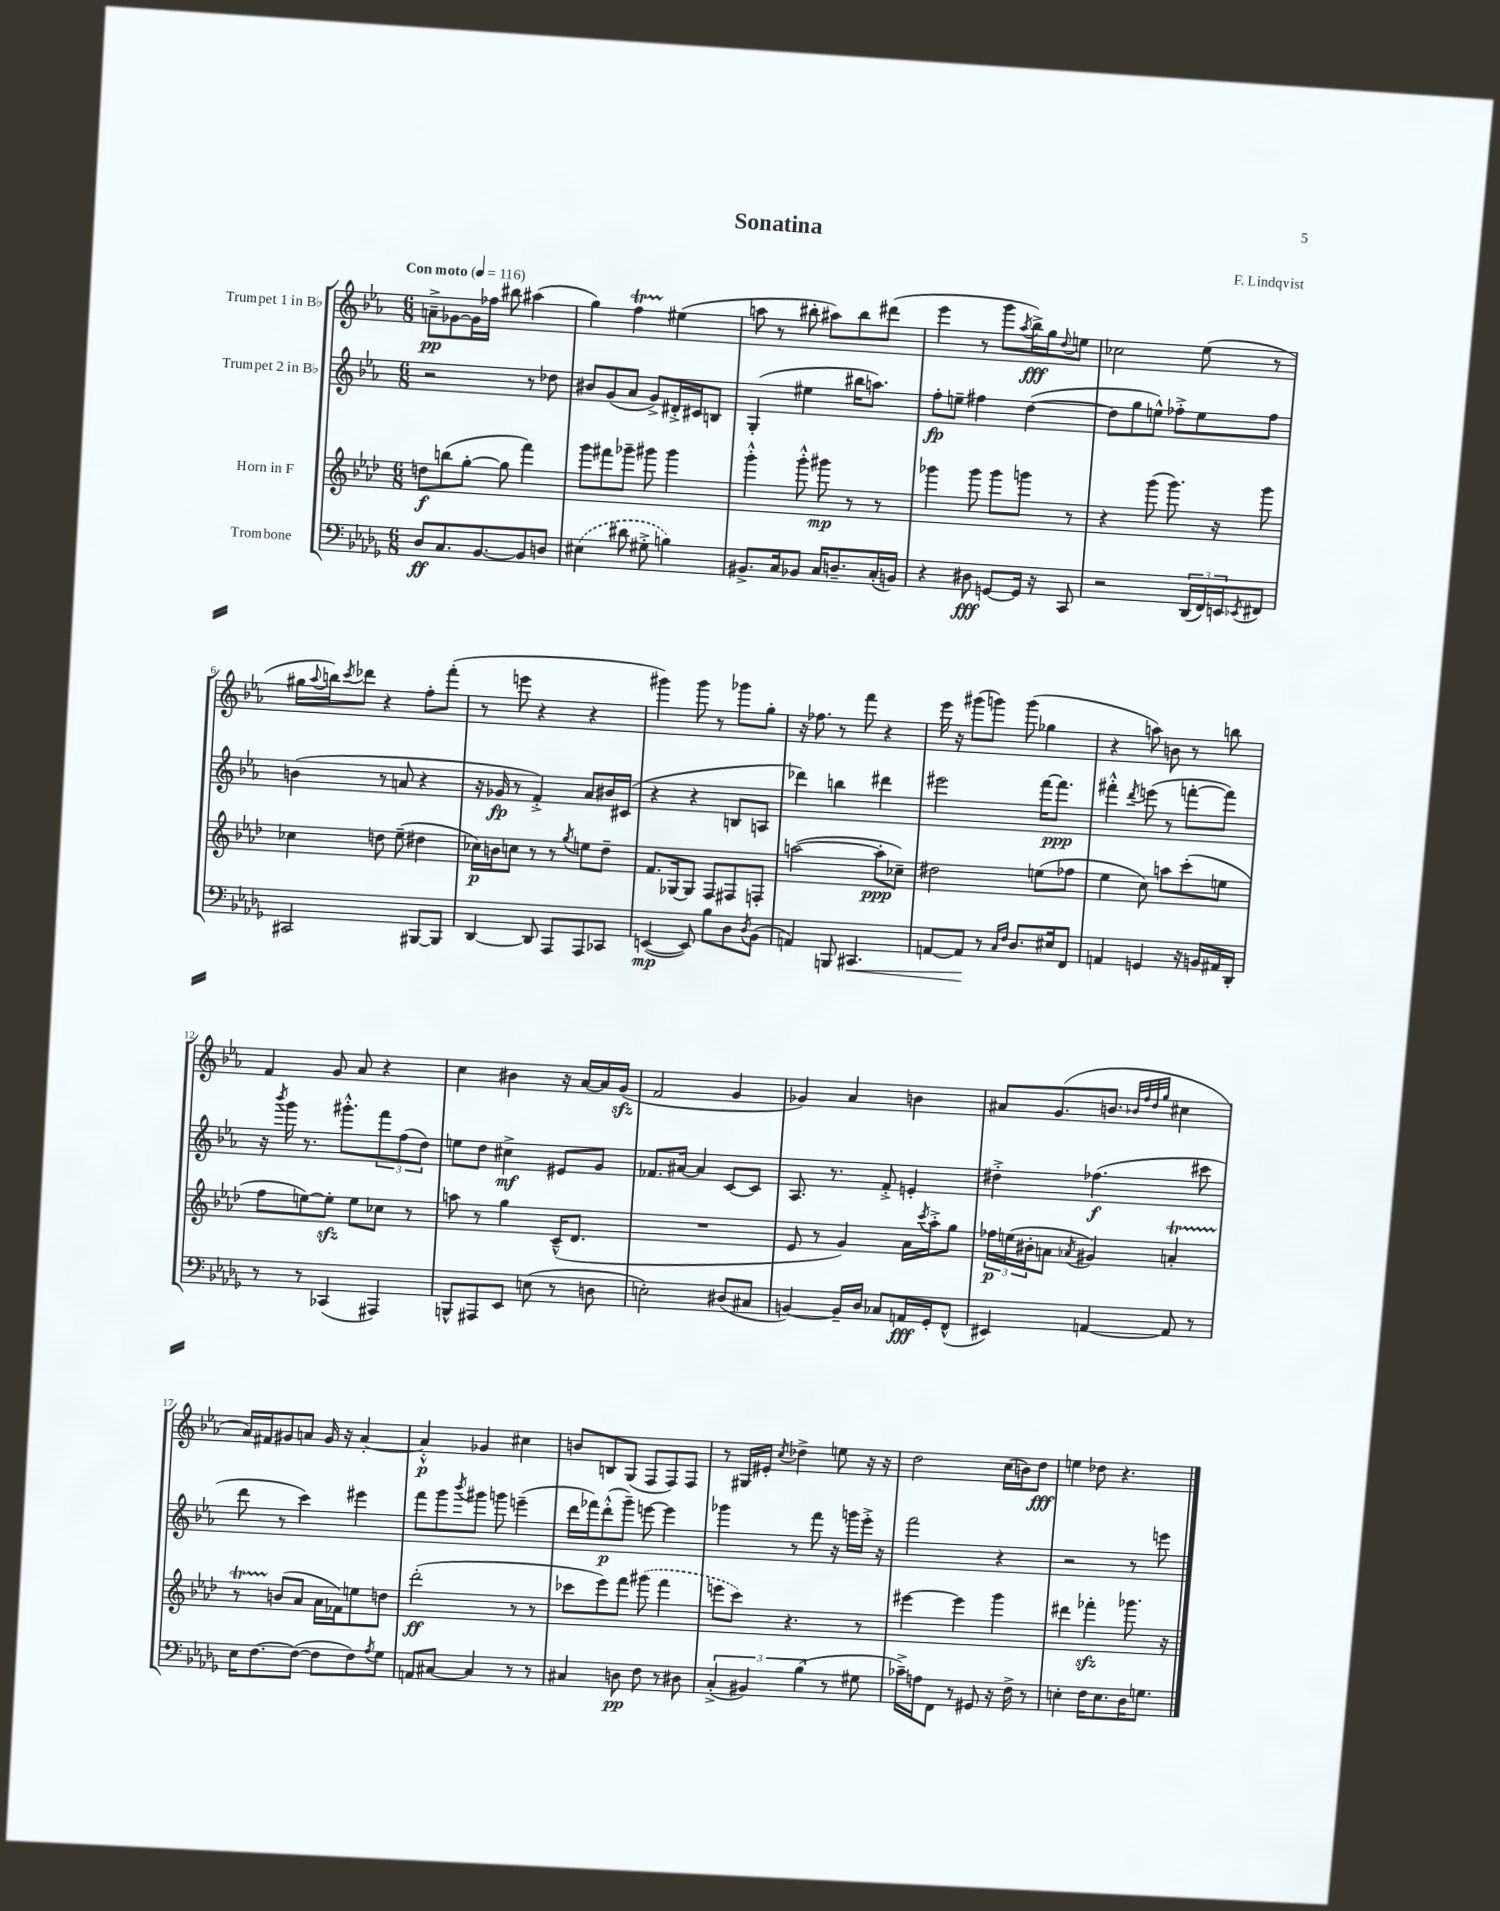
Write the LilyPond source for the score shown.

\header { title = "Sonatina" composer = "F. Lindqvist" }
<<
\new StaffGroup <<
\new Staff = "s0" \with { instrumentName = "Trumpet 1 in Bb" } {
    \clef treble \key ees \major \numericTimeSignature \time 6/8 \tempo "Con moto" 4 = 116
    a'8--->\pp ges'8~ ges'16 fes''16 bis''8 ais''4( |
    g''4) f''4\startTrillSpan eis''4\stopTrillSpan( |
    a''8 r8 bis''8-. ais''8) bis''8 dis'''8( |
    ees'''4 r8 g'''8 \acciaccatura { aes''8 } bes''16->\fff) g''16 \appoggiatura { d''8 } e''8 |
    ces''2 ees''8( r8 |
    gis''16 \appoggiatura { aes''8 } b''16) \acciaccatura { c'''8 } des'''8 r4 f''8-. f'''8-.( |
    r8 e'''8 r4 r4 |
    gis'''4) gis'''8 r8 ges'''8 g''8-. |
    r16 fes''8. r8 f'''8 r4 |
    ees'''16 r16 gis'''8( g'''8) g'''8( ges''4 |
    r4 a''8) b'8 r8 b''8 |
    f'4 g'8 aes'8 r4 |
    c''4 bis'4 r16 aes'16~ aes'16 g'16\sfz( |
    f'2 g'4 |
    ges'4) aes'4 b'4 |
    ais'8 g'8.( b'8. \grace { bes'32 f''32 d''32 g''32 } cis''4 |
    aes'16) fis'16 gis'8 a'8 gis'16 r16 a'4~-. |
    a'4-.-^\p ges'4 cis''4 |
    b'8 b8 g8( f8 f8) f8 |
    r8 gis16 eis'16-. \acciaccatura { c''8 } des''4-> e''8 r16 r16 |
    d''2 c''16( b'16) d''8\fff |
    e''4 des''8 r4. \bar "|." |
}
\new Staff = "s1" \with { instrumentName = "Trumpet 2 in Bb" } {
    \clef treble \key ees \major \numericTimeSignature \time 6/8
    r2 r8 des''8 |
    bis'8 g'8( aes'8 g'8->) dis'16-.-> cis'16 b8 |
    g4-.( eis''4 bis''16 a''8.) |
    f''8-.\fp e''8-- fis''4 d''4~( |
    d''8 g''8 e''8-^) fes''8-.-> e''8 fes''8 |
    b'4( r8 a'8 r4 |
    r16 ges'16\fp r8 f'4-.->) aes'8 bis'16 cis'16( |
    r4 r4 b8 a8 |
    des'''4) b''4 dis'''4 |
    eis'''2 f'''16~ f'''8.\ppp |
    fis'''4-.-^ \acciaccatura { d'''8 } e'''8( r8 f'''8~-. f'''8) |
    r16 \acciaccatura { bes'''8 } g'''16 r8. gis'''8.-.-^ \tuplet 3/2 { f'''8 f''8( d''8) } |
    e''8 d''8 cis''4->\mf eis'8 g'8 |
    fes'8. ais'16~ ais'4 c'8~ c'8 |
    aes8. r8. f'8-.-> e'4-. |
    dis''4-.-> fes''4.\f( cis'''8 |
    d'''8 r8 c'''4) eis'''4 |
    f'''8 g'''8 \acciaccatura { bes'''8 } gis'''8 g'''8 e'''4--( |
    d'''16 fes'''16) d'''8-.-^\p( g'''8--) e'''8~ e'''4 |
    ges'''4 r8 f'''8 r16 g'''16 ees'''16-.-> r16 |
    f'''2 r4 |
    r2 r8 e'''8 \bar "|." |
}
\new Staff = "s2" \with { instrumentName = "Horn in F" } {
    \clef treble \key aes \major \numericTimeSignature \time 6/8
    d''8\f b''8( g''8~-. g''8 f'''4) |
    g'''8 fis'''8 ges'''8-- gis'''8 gis'''4 |
    g'''4-.-^ g'''8-.-^ gis'''8\mp r8 r8 |
    ges'''4 ges'''8 ges'''8 g'''8 r8 |
    r4 g'''8( g'''8.) r16 g'''8 |
    ces''4 d''8 ees''8--( dis''4 |
    ces''16\p) b'16 c''8 r8 r8 \acciaccatura { g''8 } e''8 des''8-- |
    f'8. ges16~ ges8 f8 fis8 f8-. |
    a''2~( a''8-.\ppp ces''8--) |
    dis''2 e''8( fes''8 |
    ees''4 c''8) a''8 c'''8-.( e''8 |
    f''8 e''8~) e''8-.\sfz e''8 ces''8 r8 |
    a''8 r8 g''4 c'16---^( des'8. |
    R2. |
    ees'8 r8 g'4) aes'16 \acciaccatura { c'''8 } aes''16-.-> g''8 |
    \tuplet 3/2 { fes''16\p e''16( bis'16-. } a'8 \acciaccatura { aes'8 } gis'4) a'4-.\startTrillSpan |
    r8 b'8\stopTrillSpan( aes'8 aes'16 fes'16) e''8 d''8 |
    des'''2-.\ff( r8 r8 |
    ces'''8 ees'''8) f'''8 \once \slurDashed gis'''8( f'''4 |
    e'''8 c'''8) r4. r8 |
    eis'''4~ eis'''4 g'''4 |
    dis'''4 fes'''4-.\sfz ges'''8. r16 \bar "|." |
}
\new Staff = "s3" \with { instrumentName = "Trombone" } {
    \clef bass \key des \major \numericTimeSignature \time 6/8
    des8\ff c8. bes,8.~ bes,8 d8 |
    \once \slurDashed eis4( dis'8 gis8-.-> b4) |
    bis,8.-> c16 bes,8 c16 d8.-- c16-.( b,16) |
    r4 dis8\fff g,8~ g,16 r16 c,8 |
    r2 \tuplet 3/2 { des,16( f,16) e,16 } \acciaccatura { ees,8 } fis,8 |
    cis,2 bis,,8~ bis,,8 |
    des,4~ des,8 aes,,8 aes,,8 ces,8 |
    e,4~\mp( e,8) bes8 des8 \acciaccatura { des8 } bes,8( |
    a,4) b,,8 cis,4.\< |
    a,8~ a,8\! r8 \grace { c16 f16 } des8. eis16 f,8 |
    a,4 g,4 r16 b,16 ais,16 des,16-. |
    r8 r8 ces,4( ais,,4) |
    b,,8-^ ais,,8 ees,8 e8( r8 d8 |
    e2-.) dis8( cis8 |
    b,4~) b,16-- des16 ces8 a,16\fff ges,16-. f,8-^( |
    eis,4) a,4~ a,8 r8 |
    ees16 f8.~ f8~( f8 f8) \acciaccatura { aes8 } ges8 |
    a,8 cis8~ cis4 r8 r8 |
    cis4 d8\pp f8 r8 dis8 |
    \tuplet 3/2 { c4-.->( bis,4) bes4( } r8 gis8 |
    ces'16--->) a16 f,8 r8 gis,8 r16 f16-> r8 |
    e4-. f16 e8. des16 g8. \bar "|." |
}
>>
>>
